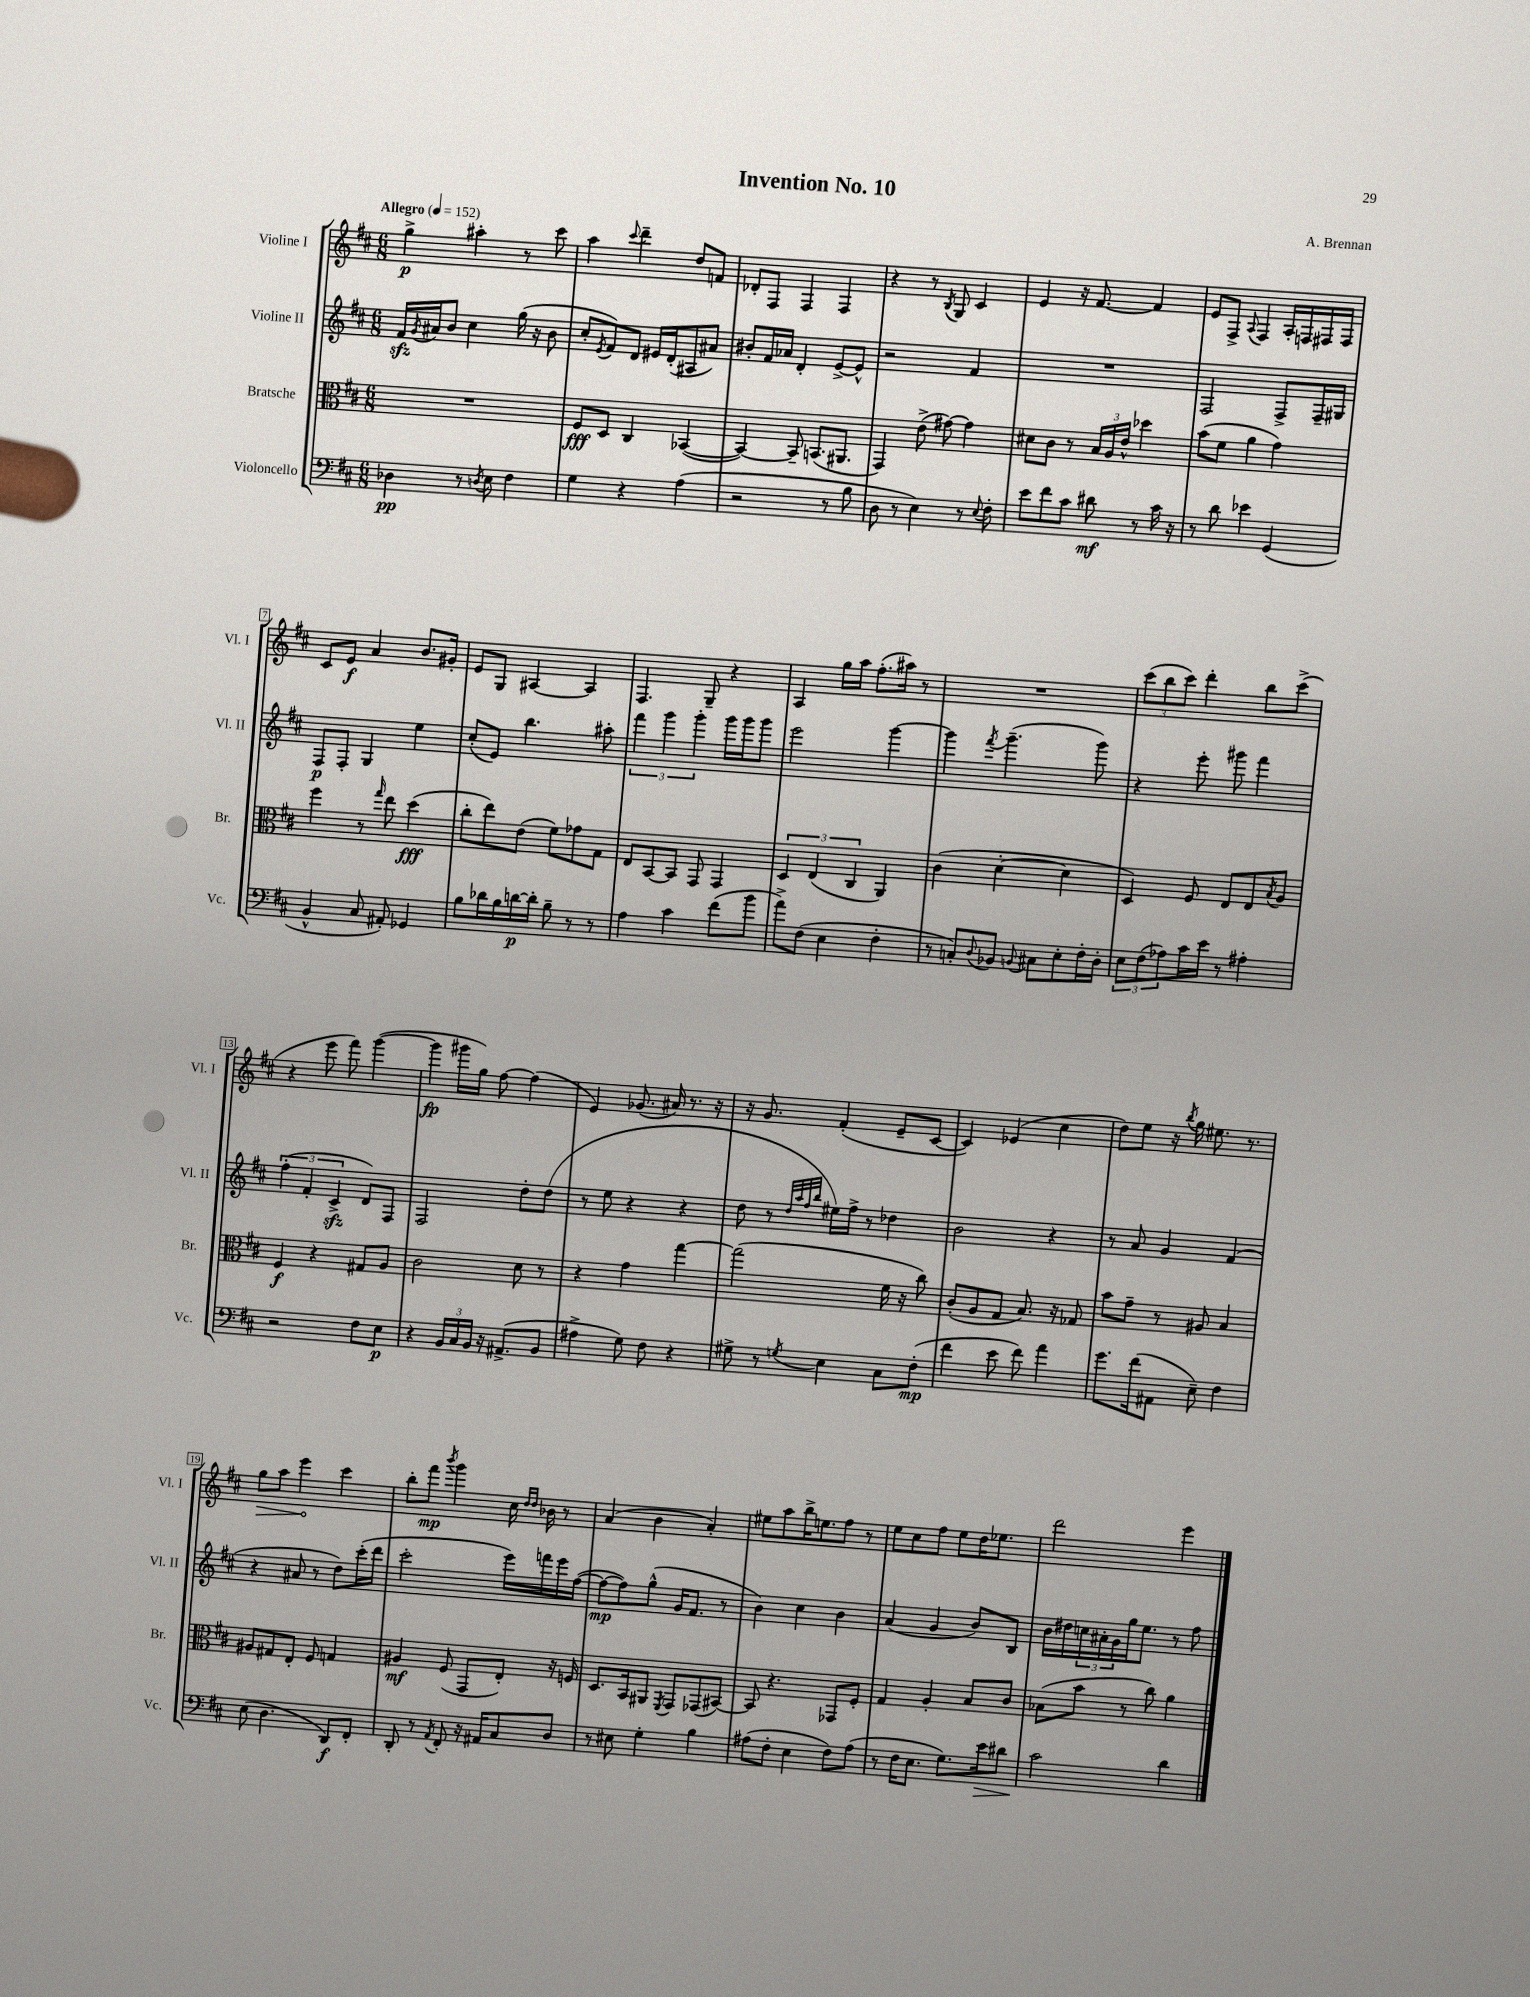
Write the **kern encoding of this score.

**kern	**kern	**kern	**kern
*staff4	*staff3	*staff2	*staff1
*clefF4	*clefC3	*clefG2	*clefG2
*k[f#c#]	*k[f#c#]	*k[f#c#]	*k[f#c#]
*M6/8	*M6/8	*M6/8	*M6/8
*MM152	*MM152	*MM152	*MM152
4D-	2.r	16f#	4gg^
.	.	8qg	.
.	.	16a#	.
.	.	8b	.
8r	.	4cc#	4aa#'
8qD	.	.	.
8E	.	.	.
4F#	.	(16gg	8r
.	.	16r	.
.	.	8b	8ccc#
=	=	=	=
4G	8F#	8cc#'	4aa
.	.	8qe	.
.	8D	8f#)	.
.	.	.	8qqccc#
4r	4C#	8d	4ddd~
.	.	16e#	.
.	.	(16d'	.
(4A	([4BB-	8A#	8dd
.	.	8a#)	8f
=	=	=	=
2r	4BB-_)	8b#'	8d-'
.	.	16f#	8F#
.	.	16a-	.
.	8BB-~]	4d'	4F#
.	(8.BB	.	.
8r	.	[8e^	4F#
.	8.AA#	.	.
8B	.	8e^^]	.
=	=	=	=
8D	4GG)	2r	4r
8r	.	.	.
4E)	(8e^	.	8r
.	.	.	8qB
.	[8g#)	.	8G
8r	4g#]	4f#	4c#
8qqE	.	.	.
8F#'	.	.	.
=	=	=	=
8e	8d#	2.r	4e
8f#	8c#	.	.
8c#	8r	.	16r
.	.	.	[8.f#
8d#	24B	.	.
.	24A	.	.
.	24e^^	.	.
8r	4dd-	.	4f#]
16c#	.	.	.
16r	.	.	.
=	=	=	=
8r	(8b	2F#	8e
8d	8f#	.	8F#^
.	.	.	8qqA
4e-	4a	.	4F#
(4GG	4g)	8F#^	16A'
.	.	.	16F
.	.	16F#~	16F#
.	.	16G#	16F#
=	=	=	=
4BB^^	4ff#	8F#	8c#
.	.	8F#'	8e
8C#	8r	4G	4a
.	16qqgg	.	.
8AA#')	8ee	.	.
4GG-	(4dd	4ee	8.b
.	.	.	16g#'
=	=	=	=
8B	8cc#'	(8cc#'	8e
16d-	8ee)	8e)	8G
16B	.	.	.
[16d	(8e	4.bb	[4A#
16d']	.	.	.
8B~	8f#)	.	.
8r	8g-	.	4A#]
8r	8G	8aa#'	.
=	=	=	=
4A	8E	6fff#	4.F#
.	[8BB	.	.
.	.	6ggg	.
4c#	8BB]	.	.
.	.	6ggg'	.
.	8GG	.	8G~
(8f#	4GG	16ggg	4r
.	.	16ggg	.
8b	.	8ggg	.
=	=	=	=
8a^)	6D	2eee	4A
(8F#	.	.	.
.	(6E	.	.
4E	.	.	16gg
.	.	.	16aa
.	6C#	.	.
.	.	.	(8.ff#'
4F#'	4AA)	[4ggg	.
.	.	.	16aa#)
.	.	.	8r
=	=	=	=
8r	(4c#	4ggg]	2.r
8C')	.	.	.
8qqD	.	8qfff#	.
8BB-	[4d'	(4.ggg~	.
8qqBB	.	.	.
8C#	.	.	.
8E'	4d]	.	.
16F#'	.	8ggg)	.
16D'	.	.	.
=	=	=	=
12E	4D)	4r	(12ccc#
(12F#	.	.	12bb
12A-)	.	.	12ccc#)
16c#	8F#	8eee'	4ddd'
16e	.	.	.
8r	8E	8ggg#	.
4A#'	8E	4fff#	8bb
.	8qB	.	.
.	8A	.	(8ccc#^
=	=	=	=
2r	4F#	(6ff#'	4r
.	.	6f#'	.
.	4r	.	8eee
.	.	6c#^	.
.	.	.	8fff#)
8F#	8G#	8d)	([4ggg
8E	8A	8F#	.
=	=	=	=
4r	2c#	2F#	4ggg]
24BB	.	.	16ggg#
24C#	.	.	.
.	.	.	16gg)
24BB	.	.	.
16r	.	.	[8ff#
(8.AA#^	.	.	.
.	8d	8dd'	(4ff#]
8BB	8r	(8dd	.
=	=	=	=
4A#^	4r	8r	4e)
.	.	8ee	.
8G)	4g	4r	(8.g-
8F#	.	.	.
.	.	.	16a#)
4r	[4gg	4r	8.r
.	.	.	16r
=	=	=	=
8G#^	(2gg]	8dd	16r
.	.	.	8.g
8r	.	8r	.
.	.	32qqdd	.
.	.	32qqaa	.
.	.	32qqff#	.
8qG	.	32qqbb	.
4E	.	16ee#)	(4f#'
.	.	16ff#^	.
.	.	8r	.
8C#	16f#	4dd-	8e~
.	16r	.	.
(8F#'	8cc#)	.	[8c#
=	=	=	=
4f#	(8c#'	2b	4c#])
.	8A	.	.
8e	8G	.	(4e-
8f#)	8.B)	.	.
4a	.	4r	4cc#
.	16r	.	.
.	8G-	.	.
=	=	=	=
8.g	8b	8r	8dd)
.	8g~	8a	8ee
(16f#	.	.	.
8AA#	8r	4g	16r
.	.	.	8qbb
.	.	.	16gg
8E~)	8A#	.	8.ee#
4F#	4B	(4f#	.
.	.	.	8.r
=	=	=	=
(8E	8A#	4r	8gg
4.D	8G#	.	8aa
.	8E'	8a#	4eee
.	8F#	8r	.
8DD)	4G	8dd)	4ccc#
8FF#'	.	(16ccc#'	.
.	.	16ddd	.
=	=	=	=
8DD'	4A#	2ccc#'	8bb'
8r	.	.	8fff#
8qAA	.	.	8qbbb
8FF#'	(8F#	.	4ggg
16r	8GG	.	.
16AA#	.	.	.
8C#	8E')	16eee)	16cc#
.	.	.	16qqdd
.	.	.	16qqdd
.	.	16fff	16b-
8D	16r	16eee	8r
.	16F	([16ff#	.
=	=	=	=
8r	8.D	8ff#_	(4a
8E#	.	8ff#])	.
.	16BB	.	.
4G'	8AA#	(8gg^^	4b
.	8qFF#	.	.
.	8GG	16g	.
.	.	8.f#	.
4B	(8GG-	.	4a')
.	[8BB#)	8r	.
=	=	=	=
(8A#	8BB#]	4b)	8ee#
8F#'	4.r	.	8aa
4E	.	4cc#	16bb^
.	.	.	8.ee
8F#)	8GG-	4b	8ff#
(8A#	8F#'	.	8r
=	=	=	=
8r	4G	(4a	8ee
16F#	.	.	8cc#
8.E	.	.	.
.	4A'	4g	8ff#
8.G)	.	.	8ee
.	8B	8b)	16dd
16e	.	.	8.ee-
8d#	8c#	8B	.
=	=	=	=
2c#	(8B-	16b	2ddd
.	.	16dd#	.
.	8b	24cc	.
.	.	24a#'	.
.	.	24g	.
.	8r	16gg	.
.	.	8.ee	.
.	8cc#)	.	.
4d	4a	8r	4eee
.	.	8ff#	.
==	==	==	==
*-	*-	*-	*-
